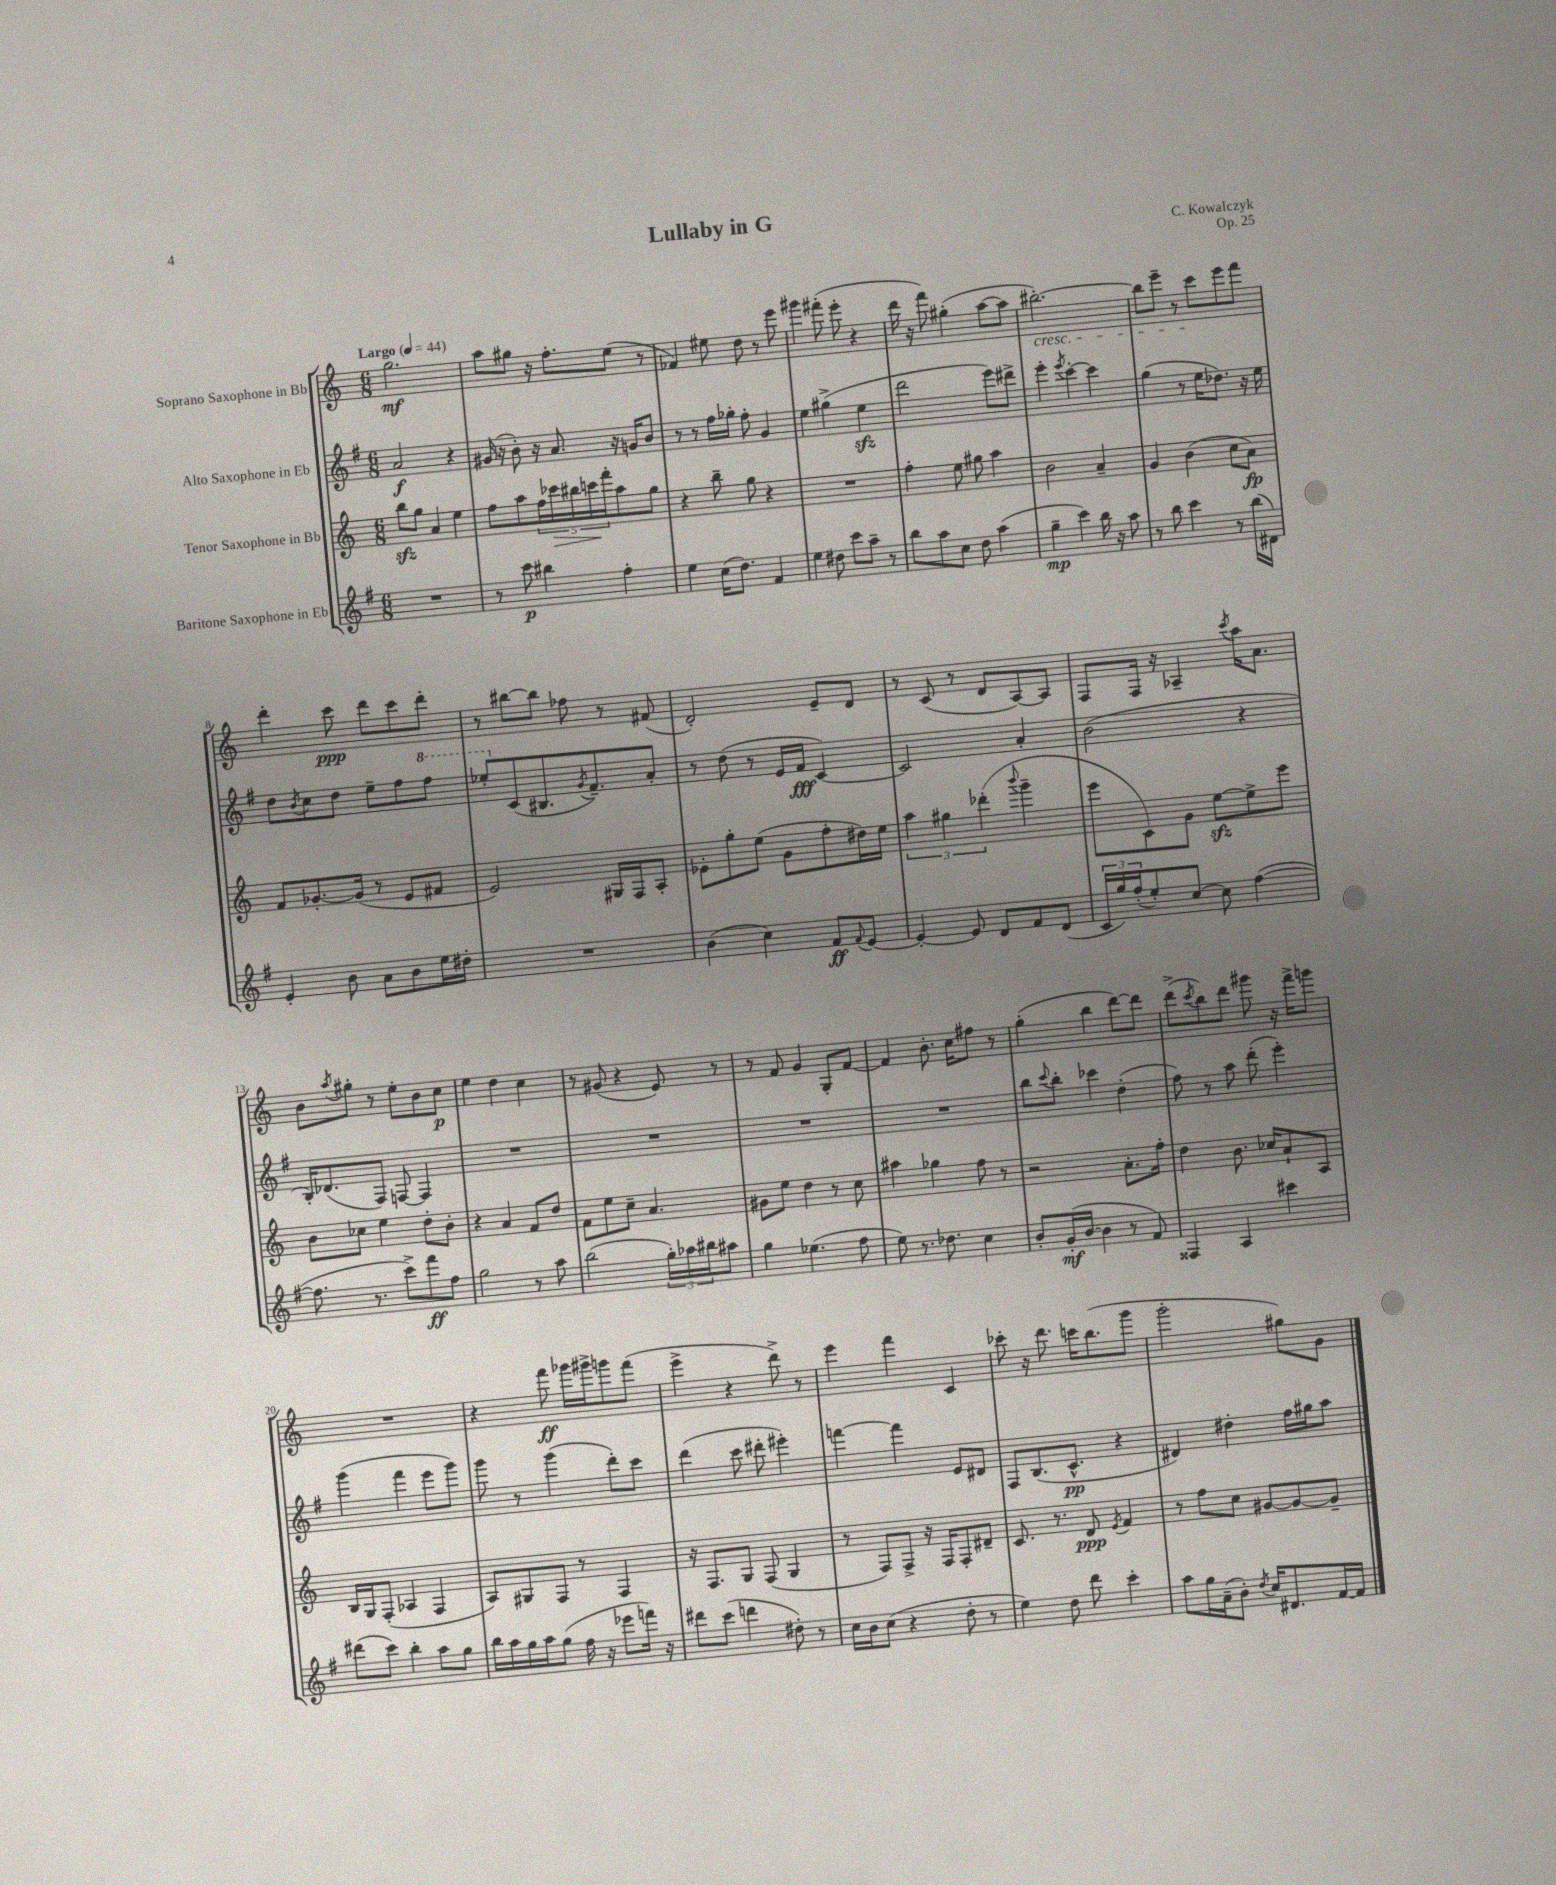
\header { title = "Lullaby in G" composer = "C. Kowalczyk" opus = "Op. 25" }
<<
\new StaffGroup <<
\new Staff = "s0" \with { instrumentName = "Soprano Saxophone in Bb" } {
    \clef treble \key c \major \numericTimeSignature \time 6/8 \tempo "Largo" 4 = 44
    g''2.\mf |
    a''8 gis''8 r16 f''8.-. e''8( r8 |
    fes'4) eis''8 d''8 r8 e'''8 |
    gis'''4 fis'''8-.( e'''8-. r4 |
    d'''16 r16 f'''8) gis''4-.( a''8~ a''8 |
    bis''2.~-.\cresc) |
    bis''8 e'''8-- r8 c'''8\! e'''8 f'''8 |
    d'''4-. c'''8\ppp d'''8 c'''8 d'''8-. |
    r8 bis''8~ bis''8 fes''8 r8 fis'8( |
    d'2-.) e'8-- d'8 |
    r8 c'8( r8 d'8 a8~) a8 |
    f8 f16 r16 aes4-- \acciaccatura { c'''8 } a''16 a'8. |
    b'8 \acciaccatura { a''8 } gis''8-. r8 e''8-. b'8 c''8\p |
    e''4 d''4 c''4 |
    r8 gis'8( r4 e'8) r8 |
    r8 f'8 g'4 g8-. f'8~ |
    f'4 b'8.-. c''16 fis''8 r8 |
    g''4-.( b''4 d'''8~) d'''8 |
    d'''8->( \acciaccatura { c'''8 } b''8) d'''8 gis'''8 r16 f'''16-> g'''8 |
    R2. |
    r4 f'''8\ff ges'''16 gis'''16-> g'''8 f'''8( |
    e'''4-> r4 d'''8->) r8 |
    e'''4 f'''4 c'4 |
    ces'''8-. r16 d'''8. c'''16 b''8.( g'''8 |
    g'''2-. gis''8) g'8 \bar "|." |
}
\new Staff = "s1" \with { instrumentName = "Alto Saxophone in Eb" } {
    \clef treble \key g \major \numericTimeSignature \time 6/8
    a'2\f r4 |
    gis'16( r16 b'8-.) r16 a'8. r16 g'16 b'8 |
    r8 r8 fis''16 ges''16-. fis''8-. g'4 |
    e''4 gis''4->( e''4\sfz |
    d'''2 e'''8) dis'''8-> |
    e'''4-. \acciaccatura { e'''8 } c'''4~-. c'''4 |
    g''4( r8 e''16 des''8.) r16 e''16 |
    d''8 \acciaccatura { b'8 } c''8 d''8 e''8-- fis''8 \ottava #1 fis'''8 |
    ees'''8-. \ottava #0 c'8( bis8. \acciaccatura { g'8 } fis'8.--) a'8-. |
    r8 d''8( r8 e'16 fis'16\fff c'4~) |
    c'2 a'4-. |
    b'2( r4 |
    b16-.) des'8.( fis8) f8~ f4 |
    R2. |
    R2. |
    R2. |
    R2. |
    b''8 \appoggiatura { c'''8 } b''8-. ces'''4 d''4-.( |
    fis''8) r8 a''8 d'''8-.( e'''4-.) |
    g'''4( fis'''4 e'''8 g'''8) |
    g'''8 r8 g'''4( d'''8-.) c'''8 |
    d'''4( c'''8 dis'''8-. eis'''4-.) |
    f'''4~ f'''4 e'8 dis'8 |
    fis8 b8.( c'8.-^\pp r4 |
    dis'4) dis''4-. fis''16 gis''16 a''8 \bar "|." |
}
\new Staff = "s2" \with { instrumentName = "Tenor Saxophone in Bb" } {
    \clef treble \key c \major \numericTimeSignature \time 6/8
    b''8\sfz g''8 a'4 e''4 |
    f''8 a''8 \tuplet 5/4 { f''16 ces'''16\> bis''16 c'''16\! f'''16-. } a''8 g''8 |
    r4 b''8-- g''8 r4 |
    R2. |
    f''4-. e''8 gis''8 a''4 |
    b'2 a'4-- |
    g'4 b'4( c''8 a'8\fp) |
    f'8 ges'8.~-. ges'16( r8 e'8 fis'8 |
    e'2) gis16 f16 a8-. |
    ees'8-. g''8-. e''8( g'8 f''8-. dis''16) e''16 |
    \tuplet 3/2 { a''4 gis''4 des'''4-.( } \appoggiatura { b'''8 } g'''4-- |
    e'''8 c'8) g'8 e''8~\sfz e''8-> e'''8 |
    b'8 ces''8 e''4 d''8-. b'8-. |
    r4 a'4 f'8 d''8 |
    f'8 e''8 c''8-- a'4. |
    gis'8 e''8 d''4 r8 c''8 |
    ais''4 ges''4 f''8 r8 |
    r2 a'8.-. f''16-. |
    d''4 b'8. ces''16 a'8-! a8 |
    b16 g16 f8-.( aes4 f4 |
    a8) gis8 f8 r8 f4 |
    r16 f8. g8 f8( g4 |
    r8 f8) f8-> r16 f16 f8-. dis'8-- |
    c'8. r8. d'8\ppp \acciaccatura { e'8 } f'4 |
    r8 f''8 c''8 gis'8~ gis'8~ gis'8-- \bar "|." |
}
\new Staff = "s3" \with { instrumentName = "Baritone Saxophone in Eb" } {
    \clef treble \key g \major \numericTimeSignature \time 6/8
    R2. |
    r8 c'''8\p bis''4 fis''4-. |
    e''4 c''16( d''8.) fis'4 |
    e''4 dis''8 c'''8 a''8-- r8 |
    b''8 a''8 c''8 d''8 a''4( |
    g''4--\mp c'''4) b''16 r16 a''8 |
    r8 b''8 c'''4 r8 b''16( dis'16) |
    e'4-. b'8 a'8 b'8 e''16 dis''16-. |
    R2. |
    b'4( c''4) fis'8\ff \appoggiatura { fis'8 } e'8~ |
    e'4~-. e'8 d'8 fis'8 d'8( |
    \tuplet 3/2 { c'16 g''16) fis''16-.( } e''8-.) c''8~ c''8 fis''4~( |
    fis''8. r8. c'''8->) fis'''8\ff fis''8 |
    g''2 r8 a''8 |
    b''2( \tuplet 3/2 { g''16-.) aes''16 bis''16 } ais''8 |
    g''4 ees''4.( fis''8 |
    e''8) r8. des''8. c''4 |
    b'8-. g'16-.\mf( b'16~ b'4 r8 fis'8) |
    fisis4 a4 cis'''4 |
    dis'''8( c'''8) b''4-. a''8 g''8 |
    b''16 a''16 g''16 a''16 g''8( fis''16 r16 ees'''8 f'''16) r16 |
    dis'''8 c'''8( d'''4 dis''8-.) r8 |
    c''16 b'16 c''8( r4 d''8-. r8 |
    e''4) d''8 d'''8 c'''4-. |
    a''8 g''16 a'16--( b'8-.) \acciaccatura { d''8 } c''16 dis'8. fis'16~ fis'16 \bar "|." |
}
>>
>>
